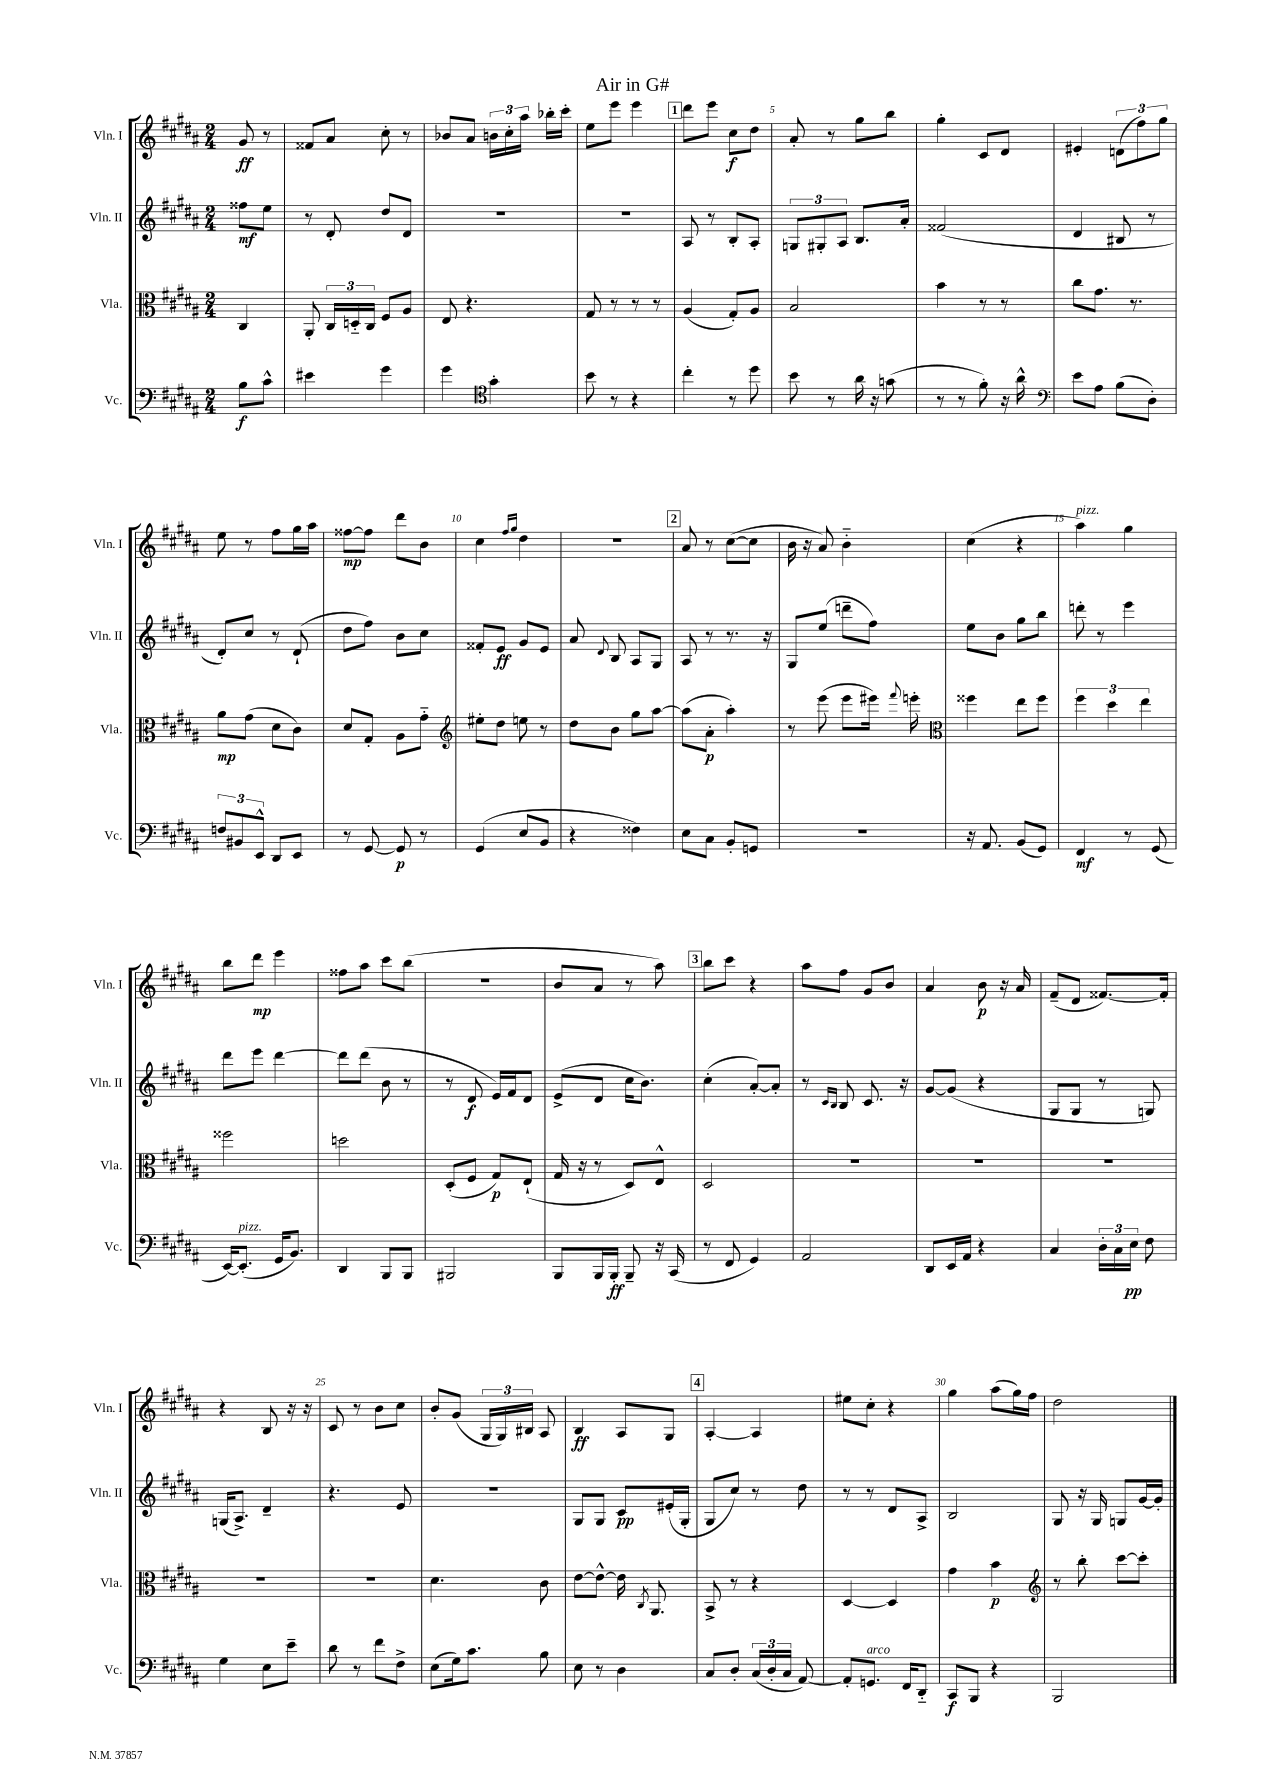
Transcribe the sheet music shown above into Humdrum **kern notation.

**kern	**dynam	**kern	**dynam	**kern	**dynam	**kern	**dynam
*part4	*part4	*part3	*part3	*part2	*part2	*part1	*part1
*staff4	*staff4	*staff3	*staff3	*staff2	*staff2	*staff1	*staff1
*I"Vc.	*	*I"Vla.	*	*I"Vln. II	*	*I"Vln. I	*
*I'Vc.	*	*I'Vla.	*	*I'Vln. II	*	*I'Vln. I	*
*clefF4	*	*clefC3	*	*clefG2	*	*clefG2	*
*k[f#c#g#d#a#]	*	*k[f#c#g#d#a#]	*	*k[f#c#g#d#a#]	*	*k[f#c#g#d#a#]	*
*M2/4	*	*M2/4	*	*M2/4	*	*M2/4	*
=	=	=	=	=	=	=	=
8B\L	f	4C#/	.	8ff##X\L	mf	8g#/	ff
8c#^^\J	.	.	.	8ee\J	.	8r	.
=1	=1	=1	=1	=1	=1	=1	=1
4e#X\	.	8AA#'/	.	8r	.	8f##X/L	.
.	.	24C#/LL	.	8d#'/	.	8a#/J	.
.	.	24Dn/	.	.	.	.	.
.	.	24C#/JJ	.	.	.	.	.
4g#\	.	8F#/L	.	8dd#/L	.	8cc#'\	.
.	.	8A#/J	.	8d#/J	.	8r	.
=2	=2	=2	=2	=2	=2	=2	=2
4g#\	.	8E/	.	2r	.	8b-X/L	.
.	.	4.r	.	.	.	8a#/J	.
*clefC4	*	*	*	*	*	*	*
4g#'\	.	.	.	.	.	24bn\LL	.
.	.	.	.	.	.	24cc#'\	.
.	.	.	.	.	.	24aa#\JJ	.
.	.	.	.	.	.	16bb-X'\LL	.
.	.	.	.	.	.	16ccc#'\JJ	.
=3	=3	=3	=3	=3	=3	=3	=3
8b\	.	8G#/	.	2r	.	8ee\L	.
8r	.	8r	.	.	.	8eee\J	.
4r	.	8r	.	.	.	4eee\	.
.	.	8r	.	.	.	.	.
!!LO:REH:place=s1:t=1
=4	=4	=4	=4	=4	=4	=4	=4
4cc#'\	.	(4A#/	.	8A#/	.	8ddd#\L	.
.	.	.	.	8r	.	8eee\J	.
8r	.	8G#'/L)	.	8B'/L	.	8cc#\L	f
8dd#\	.	8A#/J	.	8A#'/J	.	8dd#\J	.
=5	=5	=5	=5	=5	=5	=5	=5
8b\	.	2B/	.	12Gn/L	.	8a#'/	.
.	.	.	.	12G#X'/	.	.	.
8r	.	.	.	.	.	8r	.
.	.	.	.	12A#/J	.	.	.
16a#\	.	.	.	8.B/L	.	8gg#\L	.
16r	.	.	.	.	.	.	.
(8gn\	.	.	.	.	.	8bb\J	.
.	.	.	.	16a#'/Jk	.	.	.
=6	=6	=6	=6	=6	=6	=6	=6
8r	.	4b\	.	(2f##X/	.	4gg#'\	.
8r	.	.	.	.	.	.	.
8f#'\)	.	8r	.	.	.	8c#/L	.
16r	.	8r	.	.	.	8d#/J	.
16a#^^\	.	.	.	.	.	.	.
=7	=7	=7	=7	=7	=7	=7	=7
*clefF4	*	*	*	*	*	*	*
8e\L	.	8cc#\L	.	4d#/	.	4e#X'/	.
8A#\J	.	8.g#\J	.	.	.	.	.
(8B\L	.	.	.	8B#X/	.	(12dn\L	.
.	.	8.r	.	.	.	.	.
.	.	.	.	.	.	12ff#\)	.
8D#'\J)	.	.	.	8r	.	.	.
.	.	.	.	.	.	12gg#\J	.
!!LO:LB:g=z
=8	=8	=8	=8	=8	=8	=8	=8
12Fn/L	.	8a#\L	mp	8d#'/L)	.	8ee\	.
12BB#X/	.	.	.	.	.	.	.
.	.	(8g#\J	.	8cc#/J	.	8r	.
12EE^^/J	.	.	.	.	.	.	.
8DD#/L	.	8d#\L	.	8r	.	8ff#\L	.
8EE/J	.	8c#\J)	.	(8d#`/	.	16gg#\L	.
.	.	.	.	.	.	16aa#\JJ	.
=9	=9	=9	=9	=9	=9	=9	=9
8r	.	8d#/L	.	8dd#\L	.	[8ff##X\L	mp
[8GG#/	.	8G#'/J	.	8ff#\J)	.	8ff##\J]	.
8GG#/]	p	8A#\L	.	8b\L	.	8ddd#\L	.
8r	.	8g#\J	.	8cc#\J	.	8b\J	.
=10	=10	=10	=10	=10	=10	=10	=10
*	*	*clefG2	*	*	*	*	*
(4GG#/	.	8ee#X'\L	.	8f##X'/L	.	4cc#\	.
.	.	8dd#\J	.	8e/J	ff	.	.
.	.	.	.	.	.	16qqff#/LL	.
.	.	.	.	.	.	16qqgg#/JJ	.
8E/L	.	8een\	.	8g#/L	.	4dd#\	.
8BB/J	.	8r	.	8e/J	.	.	.
=11	=11	=11	=11	=11	=11	=11	=11
4r	.	8dd#\L	.	8a#/	.	2r	.
.	.	.	.	8qqd#/	.	.	.
.	.	8b\J	.	8B/	.	.	.
4F##X\)	.	8gg#\L	.	8A#/L	.	.	.
.	.	[8aa#\J	.	8G#/J	.	.	.
!!LO:REH:place=s1:t=2
=12	=12	=12	=12	=12	=12	=12	=12
8E\L	.	(8aa#\L]	.	8A#/	.	8a#/	.
8C#\J	.	8a#'\J	p	8r	.	8r	.
8BB'/L	.	4aa#'\)	.	8.r	.	([8cc#\L	.
8GGn/J	.	.	.	.	.	8cc#\J]	.
.	.	.	.	16r	.	.	.
=13	=13	=13	=13	=13	=13	=13	=13
2r	.	8r	.	8G#/L	.	16b\	.
.	.	.	.	.	.	16r	.
.	.	(8eee\	.	(8ee/J	.	8a#/)	.
.	.	8eee\L	.	8dddn~\L	.	4b\	.
.	.	16eee#X\Jk)	.	8ff#\J)	.	.	.
.	.	8qqfff#/	.	.	.	.	.
.	.	16eeen'\	.	.	.	.	.
=14	=14	=14	=14	=14	=14	=14	=14
*	*	*clefC3	*	*	*	*	*
16r	.	4ff##X\	.	8ee\L	.	(4cc#\	.
8.AA#/	.	.	.	.	.	.	.
.	.	.	.	8b\J	.	.	.
(8BB/L	.	8ee\L	.	8gg#\L	.	4r	.
8GG#/J)	.	8ff##\J	.	8bb\J	.	.	.
=15	=15	=15	=15	=15	=15	=15	=15
!	!	!	!	!	!	!LO:TX:a:i:t=pizz.	!
4FF#/	mf	6ff#\	.	8dddn'\	.	4aa#\)	.
.	.	.	.	8r	.	.	.
.	.	6dd#\	.	.	.	.	.
8r	.	.	.	4eee\	.	4gg#\	.
.	.	6ee\	.	.	.	.	.
(8GG#/	.	.	.	.	.	.	.
!!LO:LB:g=z
=16	=16	=16	=16	=16	=16	=16	=16
[16EE/KL)	.	2ff##X\	.	8ddd#\L	.	8bb\L	.
!LO:TX:a:i:t=pizz.	!	!	!	!	!	!	!
(8.EE'/J]	.	.	.	.	.	.	.
.	.	.	.	8eee\J	.	8ddd#\J	mp
16GG#/KL	.	.	.	[4ddd#\	.	4eee\	.
8.BB/J)	.	.	.	.	.	.	.
=17	=17	=17	=17	=17	=17	=17	=17
4DD#/	.	2ddn\	.	8ddd#\L]	.	8ff##X\L	.
.	.	.	.	(8ddd#\J	.	8aa#\J	.
8BBB/L	.	.	.	8b\	.	8ccc#\L	.
8BBB/J	.	.	.	8r	.	(8bb\J	.
=18	=18	=18	=18	=18	=18	=18	=18
2BBB#X/	.	(8D#'/L	.	8r	.	2r	.
.	.	8F#/J	.	8d#/	f	.	.
.	.	8G#/L)	p	16e/LL)	.	.	.
.	.	.	.	16f#/J	.	.	.
.	.	(8E`/J	.	8d#/J	.	.	.
=19	=19	=19	=19	=19	=19	=19	=19
8BBB/L	.	16G#/	.	(8e^/L	.	8b/L	.
.	.	16r	.	.	.	.	.
16BBB/L	.	8r	.	8d#/J	.	8a#/J	.
16BBB'/JJ	ff	.	.	.	.	.	.
8BBB~/	.	8D#/L)	.	16cc#\KL	.	8r	.
.	.	.	.	8.b\J)	.	.	.
16r	.	8E^^/J	.	.	.	8aa#\)	.
(16CC#/	.	.	.	.	.	.	.
!!LO:REH:place=s1:t=3
=20	=20	=20	=20	=20	=20	=20	=20
8r	.	2D#/	.	(4cc#'\	.	8bb\L	.
8FF#/	.	.	.	.	.	8ccc#\J	.
4GG#/)	.	.	.	[8a#'/L)	.	4r	.
.	.	.	.	8a#'/J]	.	.	.
=21	=21	=21	=21	=21	=21	=21	=21
2AA#/	.	2r	.	8r	.	8aa#\L	.
.	.	.	.	16qqc#/LL	.	.	.
.	.	.	.	16qqB/JJ	.	.	.
.	.	.	.	8B/	.	8ff#\J	.
.	.	.	.	8.c#/	.	8g#/L	.
.	.	.	.	.	.	8b/J	.
.	.	.	.	16r	.	.	.
=22	=22	=22	=22	=22	=22	=22	=22
8DD#/L	.	2r	.	[8g#/L	.	4a#/	.
16EE/L	.	.	.	(8g#/J]	.	.	.
16AA#/JJ	.	.	.	.	.	.	.
4r	.	.	.	4r	.	8b\	p
.	.	.	.	.	.	16r	.
.	.	.	.	.	.	16a#/	.
=23	=23	=23	=23	=23	=23	=23	=23
4C#/	.	2r	.	8G#/L	.	(8f#~/L	.
.	.	.	.	8G#/J	.	8d#/J	.
24D#'\LL	.	.	.	8r	.	[8.f##X/L)	.
24C#\	.	.	.	.	.	.	.
24E\JJ	pp	.	.	.	.	.	.
8F#\	.	.	.	8Gn/)	.	.	.
.	.	.	.	.	.	16f##'/Jk]	.
!!LO:LB:g=z
=24	=24	=24	=24	=24	=24	=24	=24
4G#\	.	2r	.	(16Gn/KL	.	4r	.
.	.	.	.	8.A#^/J)	.	.	.
8E\L	.	.	.	4d#~/	.	8B/	.
8e~\J	.	.	.	.	.	16r	.
.	.	.	.	.	.	16r	.
=25	=25	=25	=25	=25	=25	=25	=25
8d#\	.	2r	.	4.r	.	8c#/	.
8r	.	.	.	.	.	8r	.
8f#\L	.	.	.	.	.	8b\L	.
8F#^\J	.	.	.	8e/	.	8cc#\J	.
=26	=26	=26	=26	=26	=26	=26	=26
(8E\L	.	4.d#\	.	2r	.	8b'/L	.
16G#\k)	.	.	.	.	.	(8g#/J	.
8.c#\J	.	.	.	.	.	.	.
.	.	.	.	.	.	24G#/LL	.
.	.	.	.	.	.	24G#/)	.
.	.	.	.	.	.	24B#X/JJ	.
8B\	.	8c#\	.	.	.	8A#/	.
=27	=27	=27	=27	=27	=27	=27	=27
8E\	.	[8e\L	.	8G#/L	.	4B/	ff
8r	.	8e^^\J_	.	8G#/J	.	.	.
4D#\	.	16e\]	.	8c#/L	pp	8A#/L	.
.	.	8qC#/	.	.	.	.	.
.	.	8.AA#/	.	.	.	.	.
.	.	.	.	(16e#X'/L	.	8G#/J	.
.	.	.	.	16G#'/JJ	.	.	.
!!LO:REH:place=s1:t=4
=28	=28	=28	=28	=28	=28	=28	=28
8C#/L	.	8BB^/	.	8G#/L	.	[4A#'/	.
8D#'/J	.	8r	.	8cc#/J)	.	.	.
(24C#/LL	.	4r	.	8r	.	4A#/]	.
24D#'/	.	.	.	.	.	.	.
24C#/JJ	.	.	.	.	.	.	.
[8AA#/)	.	.	.	8dd#\	.	.	.
=29	=29	=29	=29	=29	=29	=29	=29
8AA#'/L]	.	[4D#/	.	8r	.	8ee#X\L	.
!LO:TX:a:i:t=arco	!	!	!	!	!	!	!
8.GGn/J	.	.	.	8r	.	8cc#'\J	.
.	.	4D#/]	.	8d#/L	.	4r	.
16FF#/KL	.	.	.	.	.	.	.
8DD#/J	.	.	.	8A#^/J	.	.	.
=30	=30	=30	=30	=30	=30	=30	=30
8CC#/L	f	4g#\	.	2B/	.	4gg#\	.
8BBB/J	.	.	.	.	.	.	.
4r	.	4b\	p	.	.	(8aa#\L	.
.	.	.	.	.	.	16gg#\L)	.
.	.	.	.	.	.	16ff#\JJ	.
=31	=31	=31	=31	=31	=31	=31	=31
*	*	*clefG2	*	*	*	*	*
2BBB/	.	8r	.	8G#/	.	2dd#\	.
.	.	8bb'\	.	16r	.	.	.
.	.	.	.	16G#/	.	.	.
.	.	[8ccc#\L	.	8Gn/L	.	.	.
.	.	8ccc#'\J]	.	[16g#/L	.	.	.
.	.	.	.	16g#'/JJ]	.	.	.
==	==	==	==	==	==	==	==
*-	*-	*-	*-	*-	*-	*-	*-
